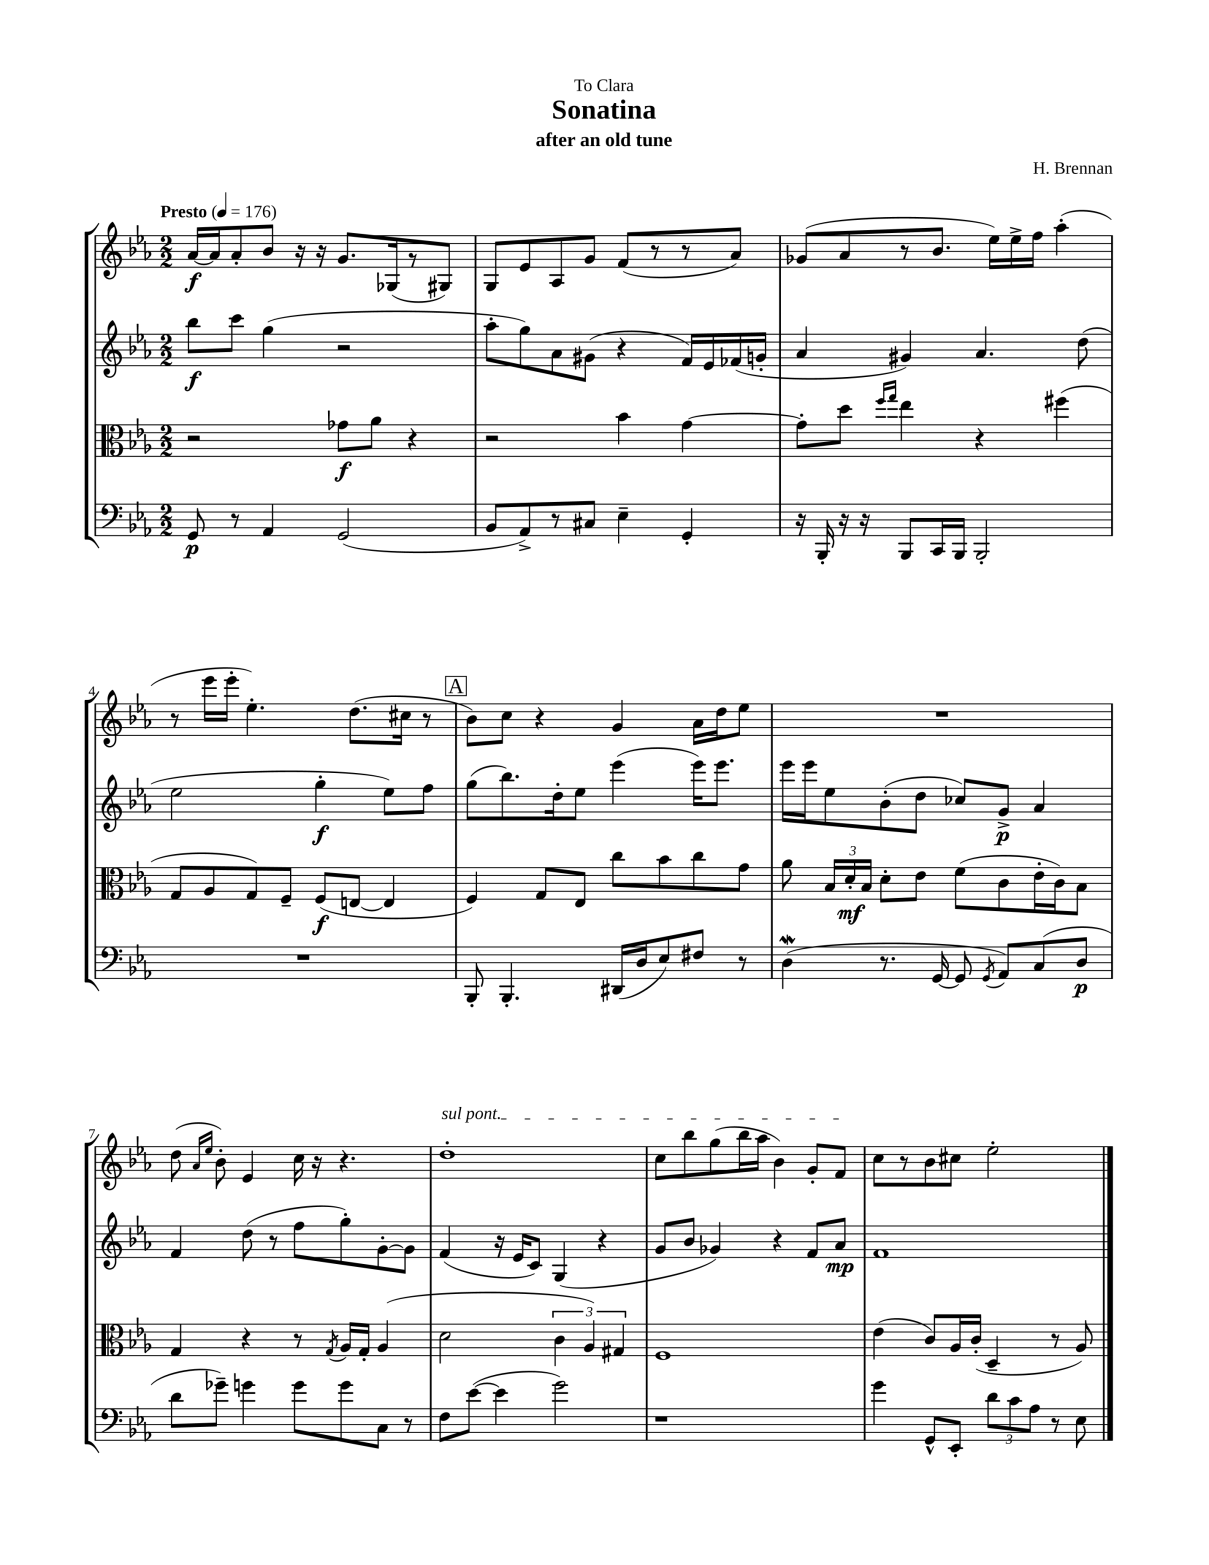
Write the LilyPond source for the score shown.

\header { title = "Sonatina" composer = "H. Brennan" subtitle = "after an old tune" dedication = "To Clara" }
<<
\new StaffGroup <<
\new Staff = "s0" {
    \clef treble \key ees \major \numericTimeSignature \time 2/2 \tempo "Presto" 4 = 176
    \autoBeamOff aes'16[~\f aes'16 aes'8-. bes'8] r16 r16 g'8.[ ges16( r8 gis8]) |
    g8[ ees'8 aes8 g'8] f'8[( r8 r8 aes'8]) |
    ges'8[( aes'8 r8 bes'8.] ees''16[) ees''16-> f''16] aes''4-.( |
    r8 ees'''16[ ees'''16]-. ees''4.-.) d''8.[( cis''16] r8 |
    \mark \markup { \box "A" } bes'8[) c''8] r4 g'4 aes'16[ d''16 ees''8] |
    R1 |
    d''8( \grace { aes'16[ ees''16] } bes'8-.) ees'4 c''16 r16 r4. |
    \once \override TextSpanner.bound-details.left.text = \markup { \italic "sul pont." } d''1-.\startTextSpan |
    c''8[ bes''8 g''8( bes''16 aes''16] bes'4) g'8[-. f'8]\stopTextSpan |
    c''8[ r8 bes'8 cis''8] ees''2-. \bar "|." |
}
\new Staff = "s1" {
    \clef treble \key ees \major \numericTimeSignature \time 2/2
    \autoBeamOff bes''8[\f c'''8] g''4( r2 |
    aes''8[-. g''8) aes'8 gis'8]( r4 f'16[) ees'16 fes'16( g'16]-. |
    aes'4 gis'4) aes'4. d''8( |
    ees''2 g''4-.\f ees''8[) f''8] |
    \mark \markup { \box "A" } g''8[( bes''8.) d''16-. ees''8] ees'''4( ees'''16[) ees'''8.] |
    ees'''16[ ees'''16 ees''8 bes'8-.( d''8] ces''8[) g'8]->\p aes'4 |
    f'4 d''8( r8 f''8[ g''8-.) g'8~-. g'8] |
    f'4( r16 ees'16[ c'8]) g4( r4 |
    g'8[ bes'8] ges'4) r4 f'8[ aes'8]\mp |
    f'1 \bar "|." |
}
\new Staff = "s2" {
    \clef alto \key ees \major \numericTimeSignature \time 2/2
    \autoBeamOff r2 ges'8[\f aes'8] r4 |
    r2 bes'4 g'4~ |
    g'8[-. d''8] \grace { f''16[ g''16] } ees''4 r4 fis''4( |
    g8[ aes8 g8) f8]-- f8[\f( e8]~ e4 |
    \mark \markup { \box "A" } f4) g8[ ees8] c''8[ bes'8 c''8 g'8] |
    aes'8 \tuplet 3/2 { bes16[ d'16-.\mf bes16] } d'8[-. ees'8] f'8[( c'8 ees'16-. c'16) bes8] |
    g4 r4 r8 \acciaccatura { g8 } aes16[ g16]-. aes4( |
    d'2 \tuplet 3/2 { c'4 aes4) gis4 } |
    f1 |
    ees'4( c'8[) aes16 c'16]-.( d4-- r8 aes8) \bar "|." |
}
\new Staff = "s3" {
    \clef bass \key ees \major \numericTimeSignature \time 2/2
    \autoBeamOff g,8\p r8 aes,4 g,2( |
    bes,8[ aes,8->) r8 cis8] ees4-- g,4-. |
    r16 bes,,16-. r16 r16 bes,,8[ c,16 bes,,16] bes,,2-. |
    R1 |
    \mark \markup { \box "A" } bes,,8-. bes,,4.-. dis,16[( d16 ees8) fis8] r8 |
    d4\mordent( r8. g,16~ g,8 \acciaccatura { g,8 } aes,8[) c8( d8]\p |
    d'8[ ges'8]--) g'4 g'8[ g'8 c8] r8 |
    f8[ ees'8]~( ees'4 g'2) |
    r1 |
    g'4 g,8[-^ ees,8]-. \tuplet 3/2 { d'8[ c'8 aes8] } r8 ees8 \bar "|." |
}
>>
>>
